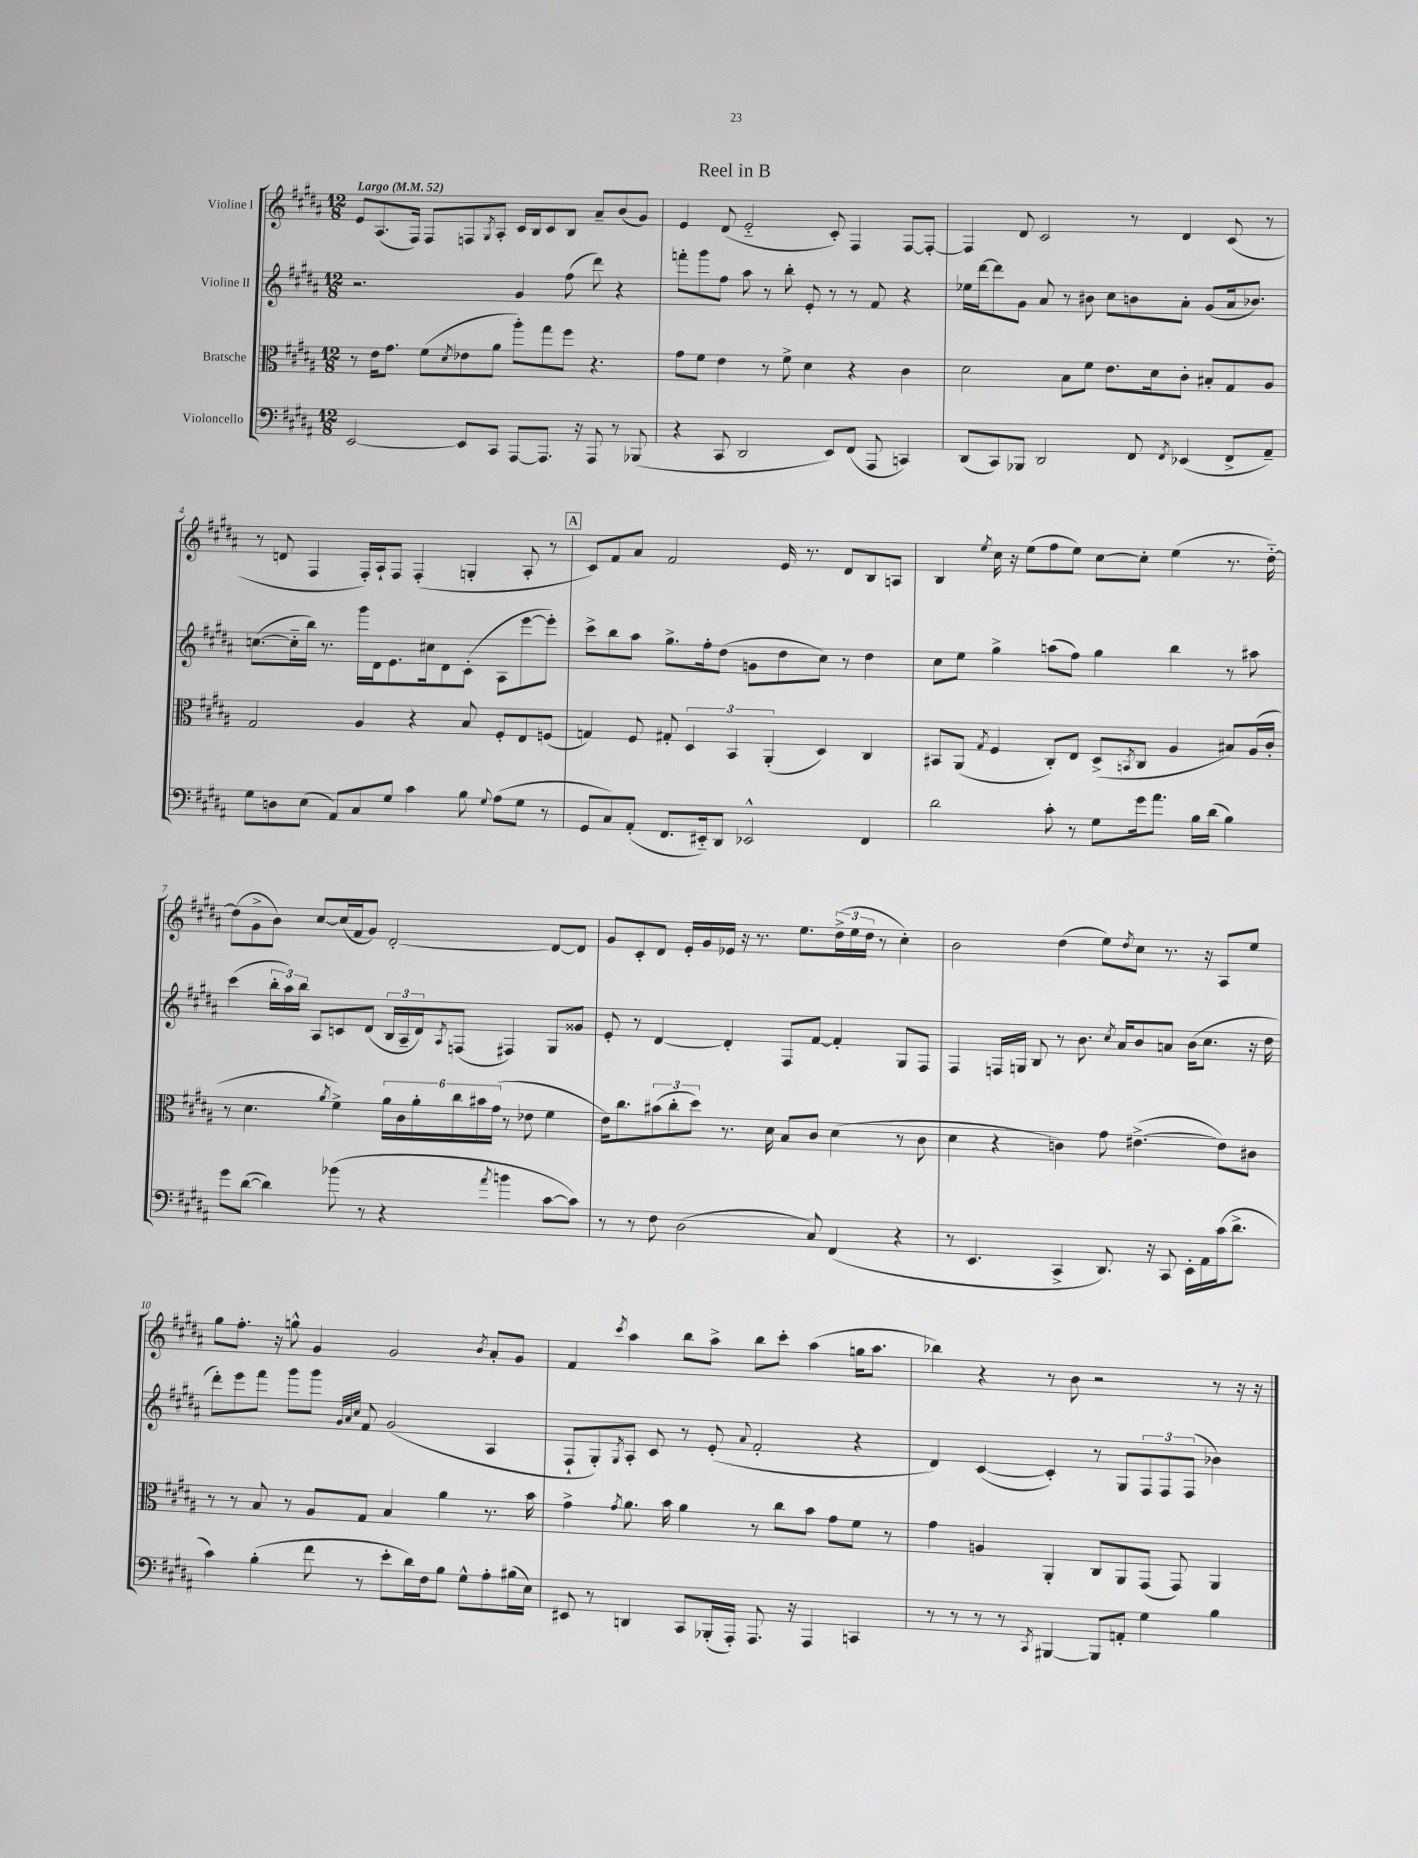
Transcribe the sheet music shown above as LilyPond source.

\header { title = "Reel in B" }
<<
\new StaffGroup <<
\new Staff = "s0" \with { instrumentName = "Violine I" } {
    \clef treble \key b \major \numericTimeSignature \time 12/8 \tempo "Largo" 4 = 52
    e'8 ais8.( fis16) fis8 f8 \acciaccatura { gis8 } ais8-. cis'16 b16 cis'8 b8 ais'8-- b'8( gis'8) |
    e'4 dis'8( e'2-_ cis'8-.) fis4 fis8~ fis8~-. |
    fis4 dis'8 cis'2 r8 dis'4 cis'8( r8 |
    r8 d'8 fis4 fis16-.) ais16-! fis8 fis4-.( g4-. ais8-. r8 |
    \mark \markup { \box "A" } cis'8) fis'8 ais'8 fis'2 e'16 r8. dis'8 b8 a8 |
    b4 \acciaccatura { e''8 } cis''16 r16 e''8( fis''8 e''8) cis''8~ cis''8-. e''4( r8. dis''16~-_) |
    dis''8( gis'8-> b'8) cis''8~ cis''16( fis'16 gis'8) dis'2~-. dis'8~ dis'8 |
    gis'8 cis'8-. dis'8 e'16-. gis'16 ees'16 r16 r8. e''8. \tuplet 3/2 { dis''16->( e''16 dis''16 } r8 cis''4-.) |
    b'2 dis''4( e''8) \acciaccatura { dis''8 } cis''8 r8. r16 ais8 e''8 |
    gis''8 fis''8.-. r16 g''8-^ gis'4 gis'2 \acciaccatura { b'8 } ais'8-. gis'8 |
    fis'4 \acciaccatura { cis'''8 } ais''4 b''8 ais''8-> b''8 cis'''8-. ais''4( g''16 ais''8. |
    bes''4) r4 r8 b'8 r2 r8 r16 r16 \bar "|." |
}
\new Staff = "s1" \with { instrumentName = "Violine II" } {
    \clef treble \key b \major \numericTimeSignature \time 12/8
    r2. gis'4 fis''8( dis'''8) r4 |
    f'''8-. gis'''8 fis''8 ais''8 r8 b''8-. e'8-. r8 r8 fis'8 r4 |
    ees''16 dis'''16~ dis'''8 gis'8 ais'8 r8 bis'8 cis''8 b'8 ais'8-. gis'8( ais'16 bes'8.) |
    c''8.~( c''16-_ b''16) r8. gis'''16 dis'16 e'8. cis''16 dis'8 cis'8-.( ais8 e'''8~ e'''8-.) |
    \mark \markup { \box "A" } cis'''8-> b''8 ais''8 gis''8.-> fis''16-. dis''8( g'8 dis''8 cis''8) r8 dis''4 |
    cis''8 e''8 gis''4-> a''8( fis''8) gis''4 b''4 r8 ais''8 |
    cis'''4( \tuplet 3/2 { b''16-. ais''16) b''16 } ais8 c'8 dis'8( \tuplet 3/2 { b16 ais16-- dis'16) } \acciaccatura { ais8 } f8( fis4) gis8 gisis'8 |
    e'8-. r8 dis'4~ dis'4-. fis8 fis'8~ fis'4-. gis8 fis8 |
    fis4 f16 g16 b8 r8 b'8. \acciaccatura { cis''8 } ais'16 b'8 a'8 b'16( cis''8. r16 dis''16 |
    dis'''8-.) e'''8 fis'''8 gis'''8 gis'''8 \grace { gis'32 ais'32 cis''32 } fis'8 gis'2( ais4 |
    fis8-! gis8-.) \acciaccatura { gis8 } ais8-. cis'8 r8 e'8-.( \appoggiatura { ais'8 } fis'2-. r4 |
    dis'4) cis'4~( cis'4-.) r8 gis8 \tuplet 3/2 { fis8 fis8 fis8( } bes'4) \bar "|." |
}
\new Staff = "s2" \with { instrumentName = "Bratsche" } {
    \clef alto \key b \major \numericTimeSignature \time 12/8
    r8 e'16 gis'8. fis'8( \acciaccatura { dis'8 } ees'8 ais'8 ais''8-.) gis''8 fis''8 r4. |
    gis'8 fis'8 e'4 r8 fis'8-> dis'4 r4 cis'4 |
    dis'2 b8 fis'8 e'8. dis'16 cis'8-. bis8-. gis8 ais8 |
    gis2 ais4 r4 b8 fis8-. e8 f8( |
    \mark \markup { \box "A" } g4) fis8 gis8-. \tuplet 3/2 { dis4 b,4 ais,4-.( } dis4) cis4 |
    bis,8 ais,8( \acciaccatura { gis8 } fis4 cis8-.) e8 dis8->( \acciaccatura { b,8 } cis8 ais4 bis8) ais16( cis'16-. |
    r8 dis'4. \acciaccatura { ais'8 } fis'4->) \tuplet 6/4 { ais'16 cis'16 ais'16-. cis''16 bis'16 gis'16( } r8 ees'8 fis'4 |
    e'16) cis''8. \tuplet 3/2 { bis'8( cis''8-. dis''8) } r8. dis'16 b8 cis'8 dis'4( r8 cis'8 |
    dis'4 r4 c'4) gis'8 eis'4.~->( eis'8) cis'8 |
    r8 r8 b8 r8 ais8 gis8 b4 ais'4 r8. b'16 |
    gis'4-> \acciaccatura { gis'8 } ais'8. b'16 ais'4 r8 cis''8 b'8 gis'8 fis'8 r8 |
    gis'4 a4 ais,4-. cis8 ais,8 gis,8( gis,8) ais,4 \bar "|." |
}
\new Staff = "s3" \with { instrumentName = "Violoncello" } {
    \clef bass \key b \major \numericTimeSignature \time 12/8
    e,2~ e,8 cis,8 ais,,8~ ais,,8. r16 ais,,8 r8 bes,,8( |
    r4 cis,8 dis,2 e,8) fis,8( ais,,8 c,4) |
    dis,8( cis,8) bes,,8 dis,2 fis,8 \acciaccatura { fis,8 } ees,4( fis,8-> ais,8--) |
    gis8 d8 e8( ais,8) cis8 gis8 cis'4 b8 \appoggiatura { gis8 } ais8( gis8 r8 |
    \mark \markup { \box "A" } gis,8 cis8) ais,8-.( fis,8. eis,16-_) dis,8 ees,2-^ fis,4 |
    dis'2 cis'8-. r8 gis8 gis'16 ais'8. b16 dis'16( b4) |
    gis'8 dis'8~( dis'4) bes'8( r8 r4 \acciaccatura { ais'8 } b'4 cis'8~ cis'8) |
    r8 r8 fis8 dis2( cis8) fis,4( r4 |
    r8 e,4. cis,4-> dis,8.) r16 cis,8 e,16-. ais,16 cis'16( dis'8.-> |
    cis'4) b4-.( fis'8 r8 e'8-. dis'16) fis16 b8 gis8-^ ais8-. bis16( e16) |
    eis,8 r8 d,4 cis,8 bes,,16-.( ais,,16-.) ais,,8. r16 ais,,4 c,4 |
    r8 r8 r8 r8 \acciaccatura { cis,8 } bis,,4~ bis,,8 a,8-. gis4 b4 \bar "|." |
}
>>
>>
